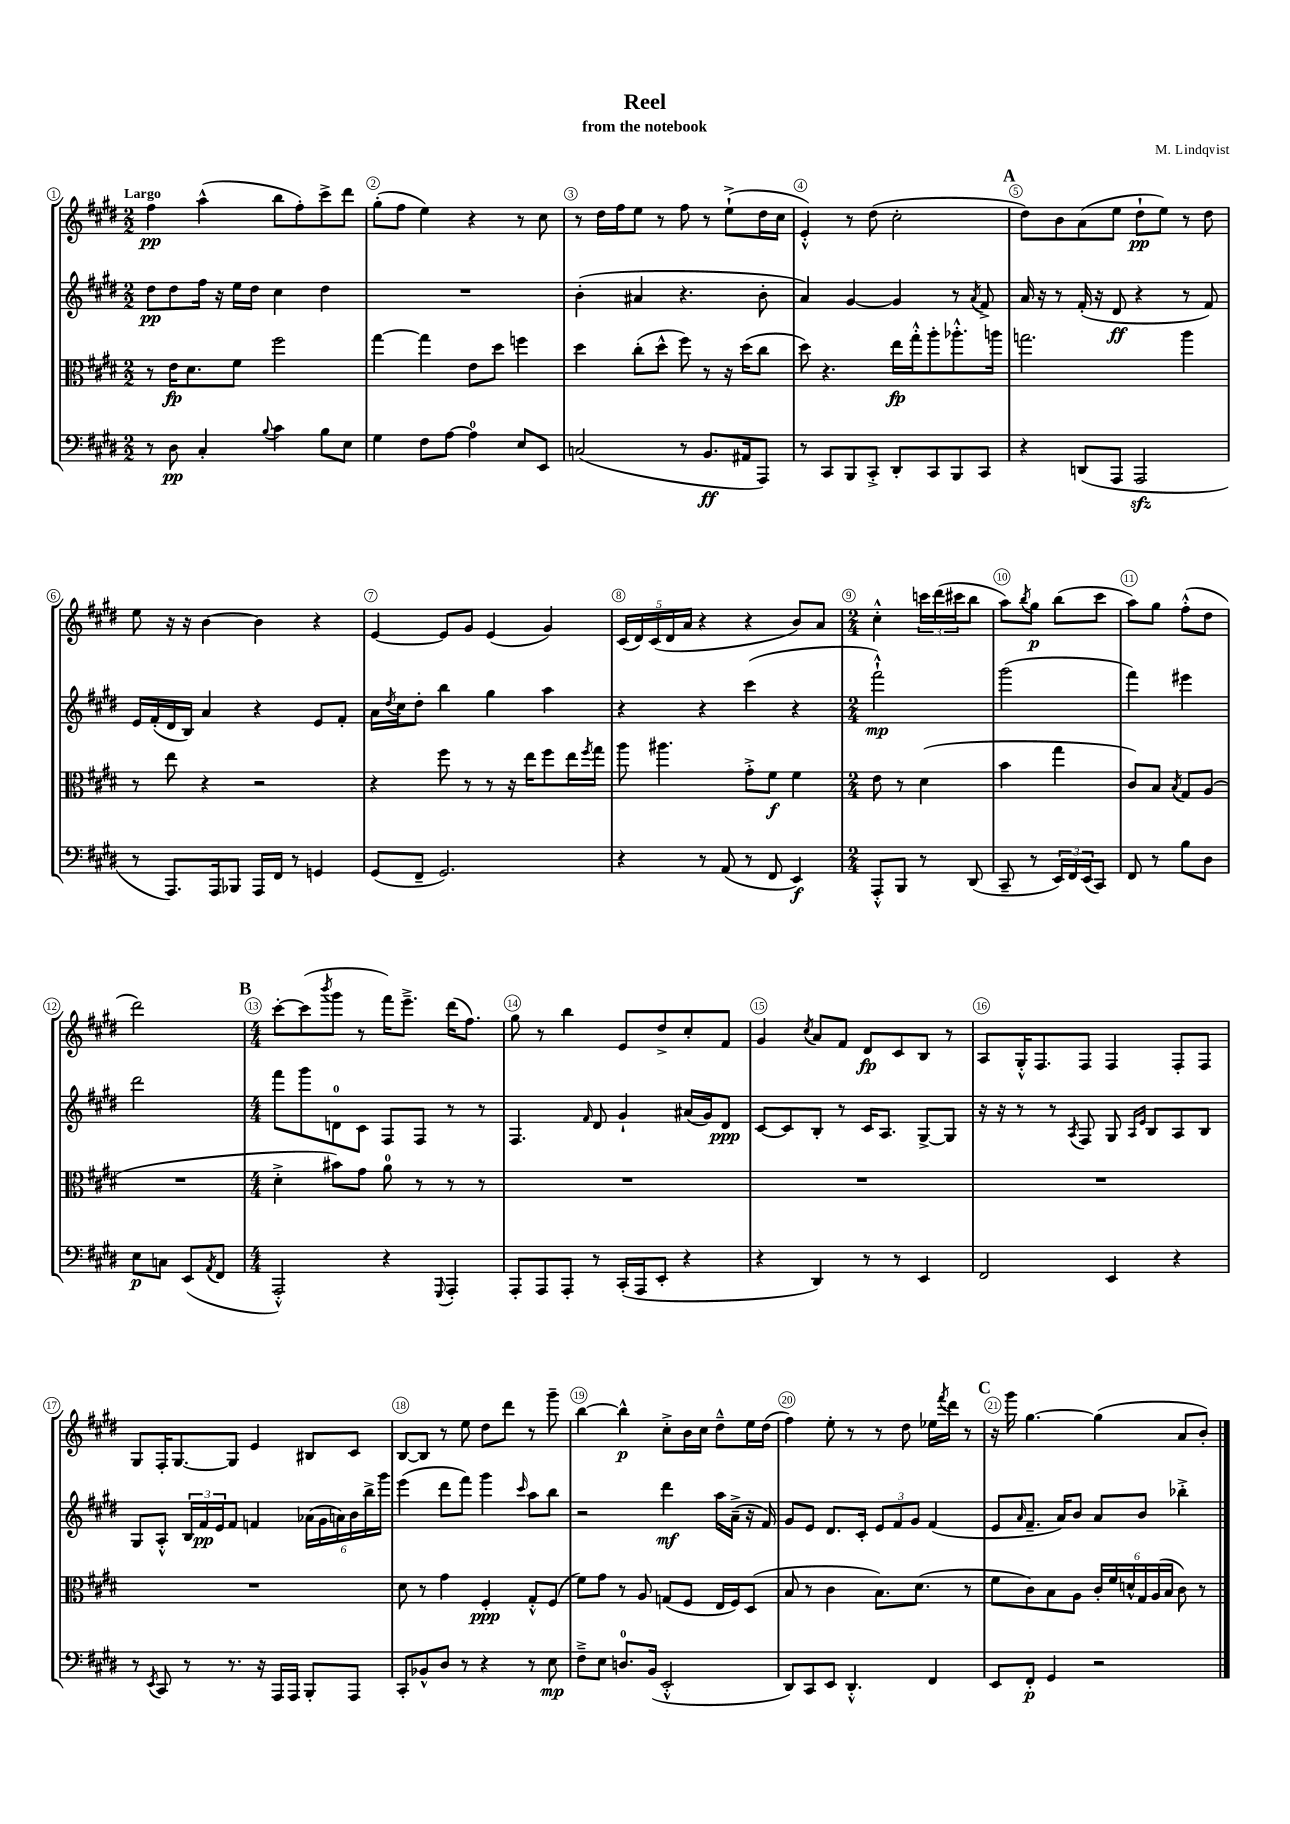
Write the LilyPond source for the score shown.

\header { title = "Reel" composer = "M. Lindqvist" subtitle = "from the notebook" }
<<
\new StaffGroup <<
\new Staff = "s0" {
    \clef treble \key e \major \numericTimeSignature \time 2/2 \tempo "Largo"
    fis''4\pp a''4-^( b''8 fis''8-.) cis'''8-> dis'''8 |
    gis''8-.( fis''8 e''4) r4 r8 cis''8 |
    r8 dis''16 fis''16 e''8 r8 fis''8 r8 e''8-!->( dis''16 cis''16 |
    e'4-.-^) r8 dis''8( cis''2-. |
    \mark \markup { \bold "A" } dis''8) b'8 a'8( e''8 dis''8-!\pp e''8) r8 dis''8 |
    e''8 r16 r16 b'4~ b'4 r4 |
    e'4~ e'8 gis'8 e'4( gis'4) |
    \tuplet 5/4 { cis'16( dis'16) cis'16( dis'16 a'16 } r4 r4 b'8) a'8 |
    \numericTimeSignature \time 2/4 cis''4-.-^ \tuplet 3/2 { c'''16 dis'''16( cis'''16 } b''8 |
    a''8) \acciaccatura { b''8 } gis''8\p b''8( cis'''8 |
    a''8) gis''8 fis''8-.-^( dis''8 |
    dis'''2) |
    \mark \markup { \bold "B" } \numericTimeSignature \time 4/4 cis'''8~-. cis'''8( \acciaccatura { b'''8 } gis'''8 r8 fis'''16) e'''8.---> dis'''16( fis''8.) |
    gis''8 r8 b''4 e'8 dis''8-> cis''8-. fis'8 |
    gis'4 \acciaccatura { cis''8 } a'8 fis'8 dis'8\fp cis'8 b8 r8 |
    a8 gis16-.-^ fis8. fis8 fis4 fis8-. fis8 |
    gis8 fis16-. gis8.~ gis8 e'4 bis8 cis'8 |
    b8~ b8 r8 e''8 dis''8 dis'''8 r8 gis'''8-- |
    b''4~ b''4-^\p cis''8-.-> b'16 cis''16 dis''8---^ e''16 dis''16( |
    fis''4) e''8-. r8 r8 dis''8 ees''16 \acciaccatura { fis'''8 } dis'''16 r8 |
    \mark \markup { \bold "C" } r16 gis'''16 gis''4.~ gis''4( a'8 b'8-.) \bar "|." |
}
\new Staff = "s1" {
    \clef treble \key e \major \numericTimeSignature \time 2/2
    dis''8\pp dis''8 fis''16 r16 e''16 dis''16 cis''4 dis''4 |
    R1 |
    b'4-.( ais'4 r4. b'8-. |
    a'4) gis'4~ gis'4 r8 \acciaccatura { a'8 } fis'8-> |
    \mark \markup { \bold "A" } a'16 r16 r8 fis'16-.( r16 dis'8\ff r4 r8 fis'8) |
    e'16 fis'16-.( dis'16 b16) a'4 r4 e'8 fis'8-. |
    a'16 \acciaccatura { dis''8 } cis''16 dis''8-. b''4 gis''4 a''4 |
    r4 r4 cis'''4( r4 |
    \numericTimeSignature \time 2/4 fis'''2-!-^\mp) |
    gis'''2( |
    fis'''4) eis'''4 |
    dis'''2 |
    \mark \markup { \bold "B" } \numericTimeSignature \time 4/4 fis'''8 gis'''8 d'8-0 cis'8 fis8 fis8 r8 r8 |
    fis4. \grace { fis'16 } dis'8 gis'4-! ais'16( gis'16) dis'8\ppp |
    cis'8~ cis'8 b8-. r8 cis'16 a8. gis8~-> gis8 |
    r16 r16 r8 r8 \acciaccatura { a8 } fis8 gis8 \grace { a16 e'16 } b8 a8 b8 |
    gis8 a8-.-^ \tuplet 3/2 { b16 fis'16\pp e'16 } fis'8 f'4 \tuplet 6/4 { aes'16( gis'16 a'16) b'16 b''16-> gis'''16 } |
    e'''4( dis'''8 fis'''8) gis'''4 \grace { cis'''16 } a''8 b''8 |
    r2 dis'''4\mf a''16 a'16--->( r16 fis'16) |
    gis'8 e'8 dis'8. cis'16-. \tuplet 3/2 { e'8 fis'8 gis'8 } fis'4( |
    \mark \markup { \bold "C" } e'8 \grace { a'16 } fis'8.-- a'16) b'8 a'8 b'8 bes''4-.-> \bar "|." |
}
\new Staff = "s2" {
    \clef alto \key e \major \numericTimeSignature \time 2/2
    r8 e'16\fp dis'8. fis'8 fis''2 |
    gis''4~ gis''4 e'8 dis''8 f''4 |
    dis''4 cis''8-.( dis''8-^ fis''8) r8 r16 dis''16( cis''8 |
    dis''8) r4. e''16\fp gis''16-.-^ a''8-. aes''8.-.-^ a''16 |
    \mark \markup { \bold "A" } g''2. a''4 |
    r8 e''8 r4 r2 |
    r4 fis''8 r8 r8 r16 e''16 fis''8 e''16 \acciaccatura { fis''8 } gis''16 |
    a''8 ais''4. gis'8-.-> fis'8\f fis'4 |
    \numericTimeSignature \time 2/4 e'8 r8 dis'4( |
    b'4 gis''4 |
    cis'8) b8 \acciaccatura { b8 } gis8 a8( |
    R2 |
    \mark \markup { \bold "B" } \numericTimeSignature \time 4/4 dis'4-.-> bis'8) gis'8 a'8-0 r8 r8 r8 |
    R1 |
    R1 |
    R1 |
    R1 |
    dis'8 r8 gis'4 fis4-.\ppp gis8-.-^ fis8( |
    fis'8) gis'8 r8 a8 g8( fis8 e16 fis16) dis8( |
    b8 r8 cis'4 b8.) dis'8.( r8 |
    \mark \markup { \bold "C" } fis'8 cis'8) b8 a8 \tuplet 6/4 { cis'16-. fis'16 d'16-^ gis16 a16( b16 } cis'8) r8 \bar "|." |
}
\new Staff = "s3" {
    \clef bass \key e \major \numericTimeSignature \time 2/2
    r8 dis8\pp cis4-. \appoggiatura { b8 } cis'4 b8 e8 |
    gis4 fis8 a8~ a4-0 e8 e,8 |
    c2( r8 b,8.\ff ais,16 a,,8) |
    r8 cis,8 b,,8 cis,8-.-> dis,8-. cis,8 b,,8 cis,8 |
    \mark \markup { \bold "A" } r4 d,8( a,,8 a,,2\sfz |
    r8 a,,8.) a,,16 bes,,8 a,,16 fis,16 r8 g,4 |
    gis,8( fis,8-- gis,2.) |
    r4 r8 a,8( r8 fis,8 e,4\f) |
    \numericTimeSignature \time 2/4 a,,8-.-^ b,,8 r8 dis,8( |
    cis,8-- r8 \tuplet 3/2 { e,16) fis,16 e,16( } cis,8) |
    fis,8 r8 b8 dis8 |
    e8\p c8 e,8( \acciaccatura { a,8 } fis,8 |
    \mark \markup { \bold "B" } \numericTimeSignature \time 4/4 a,,2-.-^) r4 \appoggiatura { gis,,8 } a,,4-. |
    a,,8-. a,,8 a,,8-. r8 cis,16-.( a,,16 e,8-. r4 |
    r4 dis,4) r8 r8 e,4 |
    fis,2 e,4 r4 |
    r8 \acciaccatura { e,8 } cis,8 r8 r8. r16 a,,16 a,,16 b,,8-. a,,8 |
    cis,8-. bes,8-^ dis8 r8 r4 r8 e8\mp |
    fis8---> e8 d8.-0 b,16( e,2-.-^ |
    dis,8) cis,8 e,8 dis,4.-.-^ fis,4 |
    \mark \markup { \bold "C" } e,8 fis,8-.\p gis,4 r2 \bar "|." |
}
>>
>>
\layout { \context { \Score \override BarNumber.break-visibility = ##(#f #t #t) barNumberVisibility = #all-bar-numbers-visible \override BarNumber.stencil = #(make-stencil-circler 0.1 0.3 ly:text-interface::print) } }
